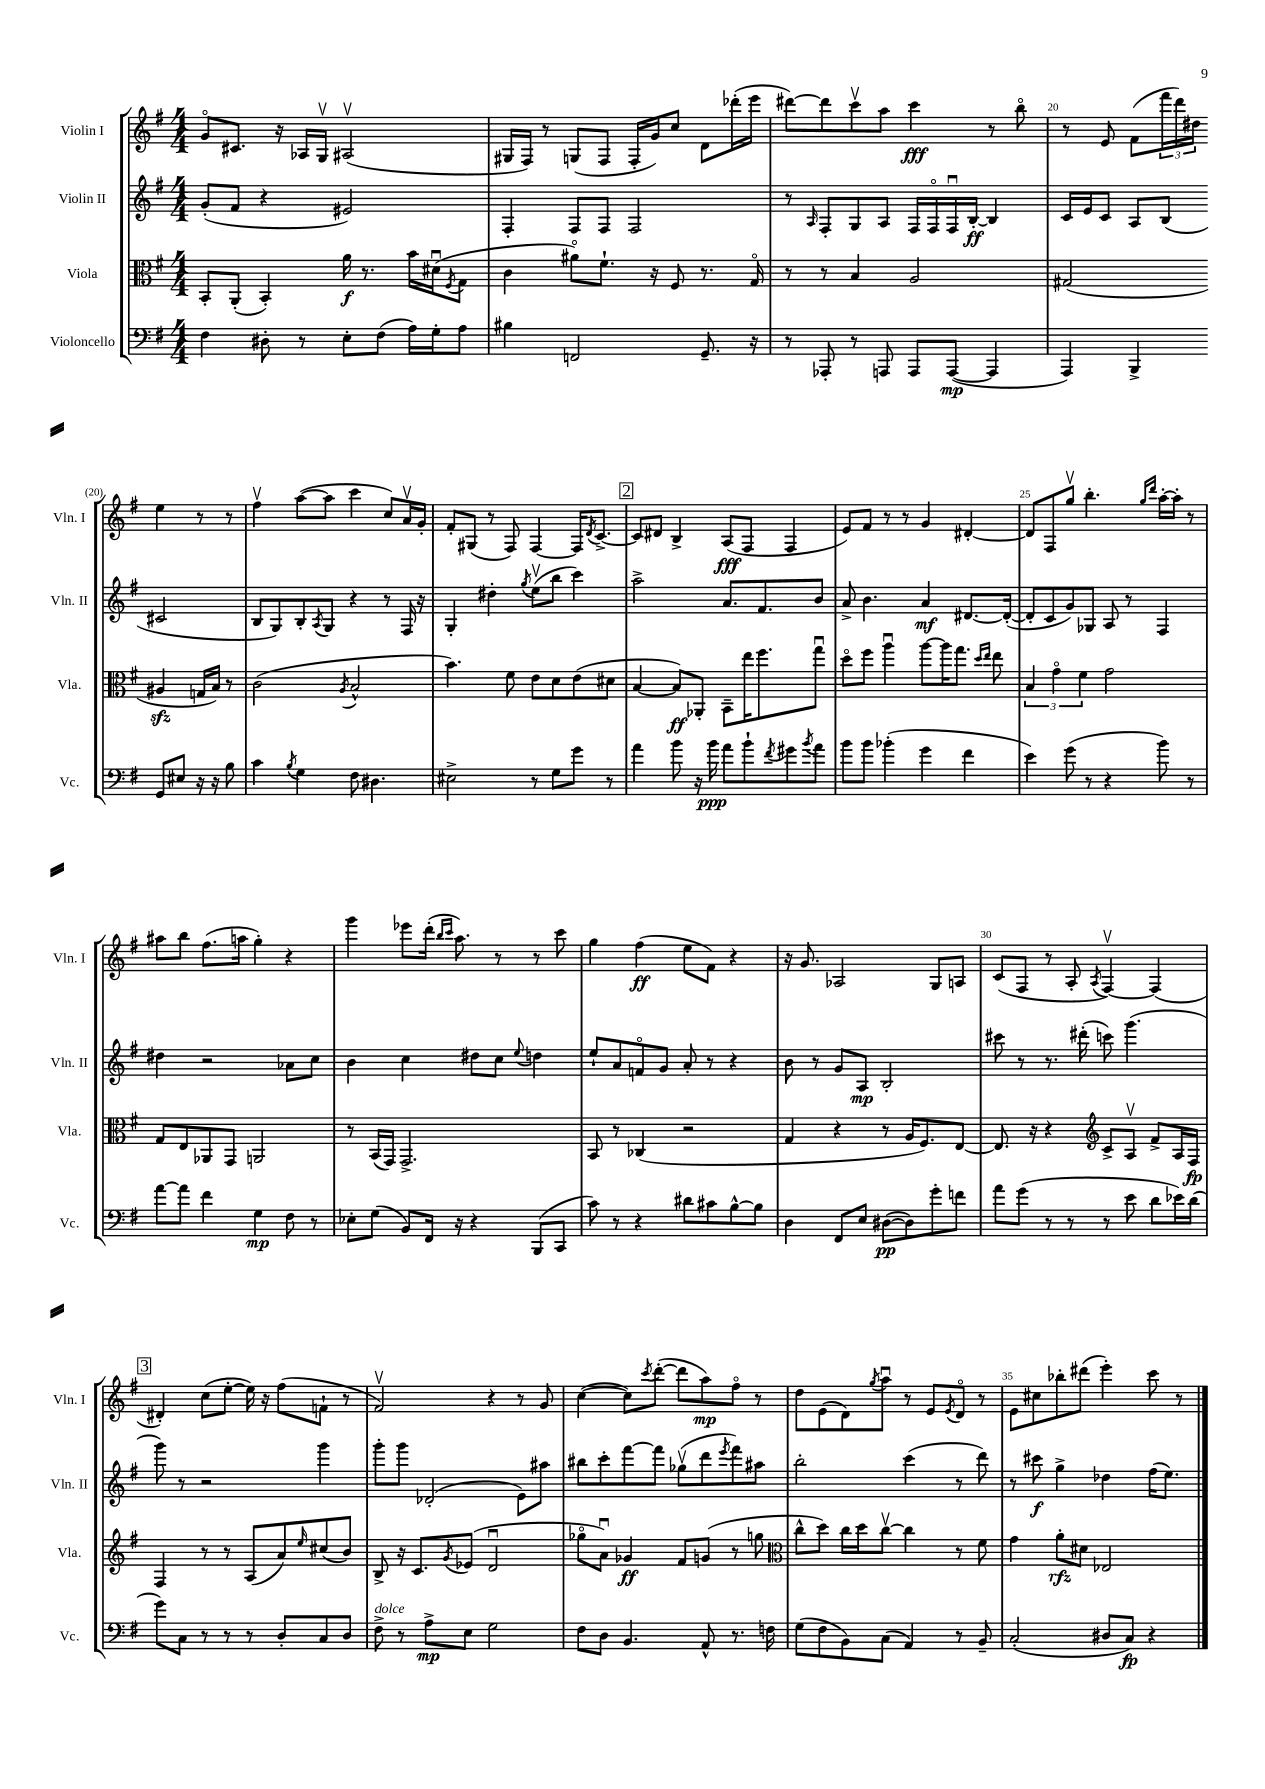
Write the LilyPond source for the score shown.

<<
\new StaffGroup <<
\new Staff = "s0" \with { instrumentName = "Violin I" shortInstrumentName = "Vln. I" } {
    \clef treble \key g \major \numericTimeSignature \time 4/4
    g'8\flageolet cis'8. r16 aes16 g16\upbow ais2\upbow( |
    gis16 fis16) r8 g8( fis8 fis16-. g'16) c''8 d'8 des'''16-.( e'''16 |
    dis'''8~) dis'''8 c'''8\upbow a''8 c'''4\fff r8 b''8\flageolet |
    r8 e'8 fis'8( \tuplet 3/2 { fis'''16 d'''16) dis''16 } e''4 r8 r8 |
    fis''4\upbow a''8~( a''8 c'''4 c''8) a'16\upbow g'16-. |
    fis'8-. gis8( r8 fis8) fis4~ fis16 \acciaccatura { d'8 } c'8.~-> |
    \mark \markup { \box "2" } c'8 dis'8 b4-> a8\fff( fis8 fis4 |
    e'8) fis'8 r8 r8 g'4 dis'4~-. |
    dis'8 fis8 g''8\upbow b''4.-. \grace { g''16 d'''16 } a''16~-. a''16-. r8 |
    ais''8 b''8 fis''8.( a''16 g''4-.) r4 |
    g'''4 ees'''8 d'''16-.( \grace { b''16 c'''16 } a''8.) r8 r8 c'''8 |
    g''4 fis''4\ff( e''8 fis'8) r4 |
    r16 g'8. aes2 g8 a8 |
    c'8( fis8 r8 a8-. \acciaccatura { a8 } fis4~\upbow) fis4( |
    \mark \markup { \box "3" } dis'4-.) c''8( e''8~-. e''16) r16 fis''8( f'8-! r8 |
    fis'2\upbow) r4 r8 g'8 |
    c''4~( c''8) \acciaccatura { c'''8 } d'''8~-.( d'''8 a''8\mp) fis''8\flageolet r8 |
    d''8 e'8( d'8) \acciaccatura { g''8 } a''8\downbow r8 e'8 \acciaccatura { e'8 } d'8\flageolet r8 |
    e'8 cis''8 bes''8-. dis'''8( e'''4-.) c'''8 r8 \bar "|." |
}
\new Staff = "s1" \with { instrumentName = "Violin II" shortInstrumentName = "Vln. II" } {
    \clef treble \key g \major \numericTimeSignature \time 4/4
    g'8-.( fis'8 r4 eis'2) |
    fis4-. fis8 fis8 fis2 |
    r8 \grace { a16 } fis8-. g8 a8 fis16 fis16\flageolet fis16\downbow b16~-.\ff b4 |
    c'16 e'16 c'8 a8 b8( cis'2 |
    b8 g8) b8-. \acciaccatura { a8 } g8 r4 r8 fis16 r16 |
    g4-. dis''4-. \acciaccatura { g''8 } e''8\upbow( b''8 c'''4) |
    \mark \markup { \box "2" } a''2-> a'8. fis'8. b'8 |
    a'8-> b'4. a'4\mf dis'8.~ dis'16~-.( |
    dis'8-. c'8 g'8) ges8 a8 r8 fis4 |
    dis''4 r2 aes'8 c''8 |
    b'4 c''4 dis''8 c''8 \appoggiatura { e''8 } d''4 |
    e''8-! a'8 f'8\flageolet g'8 a'8-. r8 r4 |
    b'8 r8 g'8 a8\mp b2-. |
    cis'''8 r8 r8. dis'''16-.( c'''8) g'''4.( |
    \mark \markup { \box "3" } g'''8) r8 r2 g'''4 |
    g'''8-. g'''8 des'2-.( e'8) ais''8 |
    bis''8 c'''8-. fis'''8~ fis'''8 ges''8\upbow( d'''8 \acciaccatura { e'''8 } fis'''8) ais''8 |
    b''2-. c'''4( r8 d'''8) |
    r8 cis'''8\f g''4-> des''4 fis''16( e''8.) \bar "|." |
}
\new Staff = "s2" \with { instrumentName = "Viola" shortInstrumentName = "Vla." } {
    \clef alto \key g \major \numericTimeSignature \time 4/4
    b,8-. a,8-.( b,4-.) a'16\f r8. b'16 dis'16\downbow( \acciaccatura { fis8 } g8 |
    c'4 ais'8\flageolet) fis'8.-! r16 fis8 r8. g16\flageolet |
    r8 r8 b4 a2 |
    gis2( ais4\sfz g16 b16) r8 |
    c'2( \acciaccatura { a8 } b2-^ |
    b'4.) fis'8 e'8 d'8 e'8( dis'8 |
    \mark \markup { \box "2" } b4~ b8\ff) aes,8-. b,8-- e''16 fis''8. g''8\downbow |
    d''8\flageolet fis''8 a''4\downbow a''8~ a''16 g''8. \grace { d''16 e''16 } e''8 |
    \tuplet 3/2 { b4 g'4\flageolet fis'4 } g'2 |
    g8 e8 aes,8 g,8 a,2 |
    r8 b,16( g,16) g,2.-> |
    b,8 r8 ces4( r2 |
    g4 r4 r8 a16 fis8.) e8~ |
    e8. r16 r4 \clef treble c'8-> a8\upbow fis'8-> a16 fis16\fp |
    \mark \markup { \box "3" } fis4 r8 r8 a8( a'8) \grace { e''16 } cis''8( b'8) |
    b8-> r16 c'8. \acciaccatura { g'8 } ees'8( d'2\downbow |
    ges''8\flageolet a'8\downbow) ges'4\ff fis'8 g'8( r8 g''8 |
    \clef alto c''8-^ d''8) c''16 d''16 c''8~\upbow c''4 r8 fis'8 |
    g'4 a'8-.\rfz dis'8 ees2 \bar "|." |
}
\new Staff = "s3" \with { instrumentName = "Violoncello" shortInstrumentName = "Vc." } {
    \clef bass \key g \major \numericTimeSignature \time 4/4
    fis4 dis8-. r8 e8-. fis8( a16) g16-. a8 |
    bis4 f,2 g,8.-- r16 |
    r8 aes,,8-. r8 a,,8 a,,8 a,,8~\mp( a,,4 |
    a,,4) b,,4-> g,8 eis8 r16 r16 b8 |
    c'4 \acciaccatura { b8 } g4 fis8 dis4. |
    eis2-> r8 g8 g'8 r8 |
    \mark \markup { \box "2" } a'4 b'8 r16 b'16\ppp a'8 b'8-! \acciaccatura { fis'8 } gis'8 \acciaccatura { b'8 } a'8 |
    b'8 b'8 bes'4-.( g'4 fis'4 |
    e'4) g'8( r8 r4 b'8) r8 |
    a'8~ a'8 fis'4 g4\mp fis8 r8 |
    ees8-. g8( b,8) fis,16 r16 r4 b,,8( c,8 |
    c'8) r8 r4 dis'8 cis'8 b8~-^ b8 |
    d4 fis,8 e8 dis8~\pp( dis8) g'8-. f'8 |
    a'8 g'8( r8 r8 r8 e'8 d'8 ees'16) d'16( |
    \mark \markup { \box "3" } g'8) c8 r8 r8 r8 d8-. c8 d8 |
    fis8->^\markup { \italic "dolce" } r8 a8->\mp e8 g2 |
    fis8 d8 b,4. a,8-^ r8. f16 |
    g8( fis8 b,8) c8( a,4) r8 b,8-- |
    c2-.( dis8 c8\fp) r4 \bar "|." |
}
>>
>>
\layout { \context { \Score currentBarNumber = #17 \override BarNumber.break-visibility = ##(#f #t #t) barNumberVisibility = #(every-nth-bar-number-visible 5) } }
